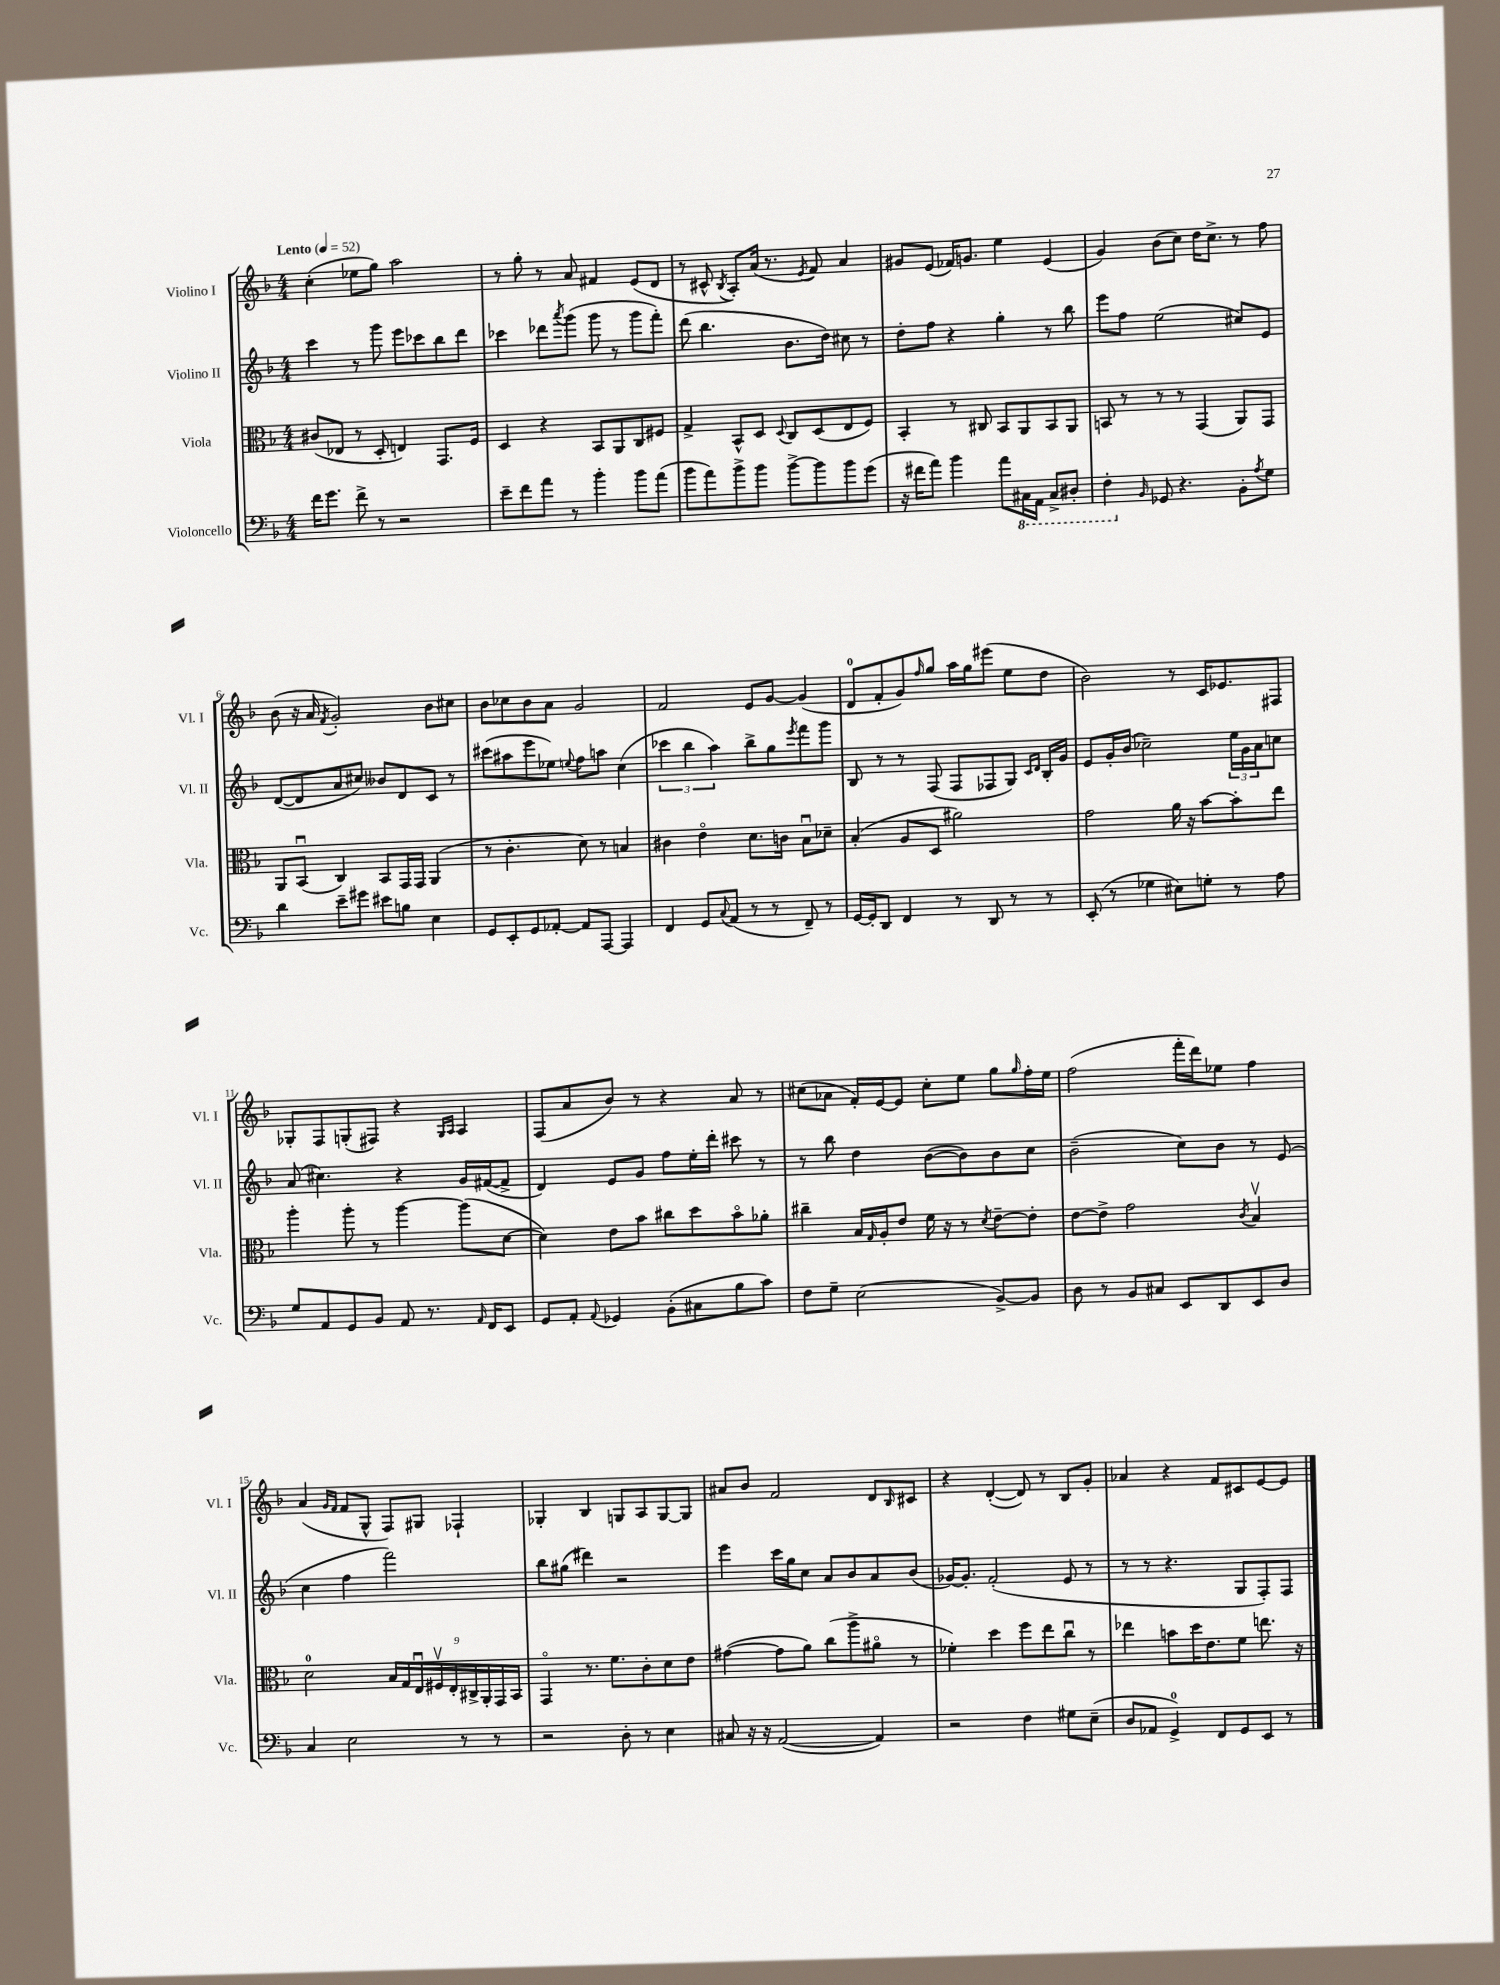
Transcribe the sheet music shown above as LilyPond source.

<<
\new StaffGroup <<
\new Staff = "s0" \with { instrumentName = "Violino I" shortInstrumentName = "Vl. I" } {
    \clef treble \key f \major \numericTimeSignature \time 4/4 \tempo "Lento" 4 = 52
    c''4-.( ees''8 g''8) a''2 |
    r8 g''8-. r8 a'8 fis'4 e'8( d'8 |
    r8 cis'8-^ \acciaccatura { bes8 } a8-.) a'16( r8. \acciaccatura { e'8 } f'8) a'4 |
    gis'8 e'8( fes'16) g'8. e''4 e'4( |
    g'4) bes'8( c''8) d''16 c''8.-> r8 f''8 |
    bes'8( r16 a'16 \acciaccatura { f'8 } g'2-.) bes'8 cis''8 |
    bes'8 ces''8 bes'8 a'8 g'2 |
    f'2 e'8 g'8~ g'4( |
    d'8-0 f'8-. g'8) \grace { f''16 } g''8 a''16 g''16 eis'''8( e''8 d''8 |
    bes'2) r8 c'16 ees'8. fis8 |
    ges8-. f8 g8-.( fis8) r4 \grace { g16 a16 } a4 |
    f8( a'8 bes'8) r8 r4 a'8 r8 |
    cis''8( aes'8 f'16-.) e'16~ e'8 cis''8-. e''8 g''8 \grace { g''16 } f''16-. e''16 |
    f''2( f'''16-. d'''16) ees''8 f''4 |
    a'4( \grace { g'16 f'16 } f'8 g8-^ f8) gis8 fes4-! |
    ges4-. bes4 g8 a8 g8~ g8 |
    ais'8 bes'8 f'2 d'8 \grace { bes16 } cis'8 |
    r4 d'4~-.( d'8) r8 bes8 g'8-. |
    aes'4 r4 f'8 cis'8 e'8~ e'8 \bar "|." |
}
\new Staff = "s1" \with { instrumentName = "Violino II" shortInstrumentName = "Vl. II" } {
    \clef treble \key f \major \numericTimeSignature \time 4/4
    c'''4 r8 g'''8 e'''8 ces'''8 bes''8 d'''8 |
    ces'''4 des'''8 \acciaccatura { a'''8 } g'''8( g'''8 r8 g'''8 f'''8-.) |
    d'''8( bes''4. bes'8. d''16) cis''8 r8 |
    d''8-. f''8 r4 g''4-. r8 bes''8 |
    e'''8 f''8 e''2( cis''8) e'8 |
    d'8~( d'8 a'8 cis''8) beses'8 d'8 c'8 r8 |
    cis'''8( ais''8 e'''8 ees''8) \appoggiatura { e''8 } f''8 a''8 c''4( |
    \tuplet 3/2 { ces'''4 bes''4 a''4) } bes''8-> g''8 \acciaccatura { e'''8 } f'''8 g'''8 |
    bes8 r8 r8 f8( f8 fes8 g8) \grace { c'16 d'16 } bes16-. g'16 |
    e'8 g'16-. bes'16( ces''2--) \tuplet 3/2 { e''16 g'16 a'16 } c''8 |
    a'8( cis''4.) r4 g'16 fis'16~( fis'8-> |
    d'4) e'8 g'8 f''8 e''16-. d'''16-. cis'''8 r8 |
    r8 bes''8 d''4 bes'8~( bes'8) bes'8 c''8 |
    bes'2--( c''8) bes'8 r8 e'8( |
    c''4 f''4 f'''2) |
    bes''8 gis''8( dis'''4) r2 |
    e'''4 c'''16 g''16 c''8 a'8 bes'8 a'8 bes'8( |
    ges'16~) ges'8.-. f'2-.( e'8 r8 |
    r8 r8 r4. g8 f8-.) f8 \bar "|." |
}
\new Staff = "s2" \with { instrumentName = "Viola" shortInstrumentName = "Vla." } {
    \clef alto \key f \major \numericTimeSignature \time 4/4
    cis'8( ees8 r8 d8-. e4) g,8. f16 |
    d4 r4 bes,8 a,8 c8 fis8 |
    g4-> bes,8-^ d8 \appoggiatura { d8 } c8 d8( e8 f8) |
    bes,4-. r8 cis8 bes,8 a,8 bes,8 a,8 |
    b,8 r8 r8 r8 g,4( a,8) g,8 |
    a,8 bes,8\downbow( c4) bes,8 g,16 g,16 a,4( |
    r8 c'4.-. d'8) r8 b4 |
    cis'4 e'4\flageolet d'8. c'16 bes8\downbow des'8-- |
    bes4-.( a8 d8 ais'2) |
    g'2 a'16 r16 bes'8~ bes'8-. e''8 |
    a''4-. a''8-. r8 a''4~ a''8( d'8~ |
    d'4) e'8 bes'8 cis''8 d''8 bes'8\flageolet aes'8-. |
    cis''4-- bes16 \grace { g16 } a16-. e'8 f'16 r16 r8 \acciaccatura { d'8 } e'8~-- e'8-. |
    e'8~ e'8-> g'2 \acciaccatura { c'8 } bes4\upbow |
    d'2-0 \tuplet 9/8 { bes16 g16 e16\downbow fis16\upbow e16-. cis16-> a,16-. g,16 bes,16 } |
    g,4\flageolet r8. f'8. c'8-. d'8 e'8 |
    gis'4~( gis'8 a'8) c''8( a''8-> ais'8\flageolet r8 |
    fes'4-.) d''4 f''8 e''8 c''8\downbow r8 |
    ees''4 b'8 d''16 e'8. f'8 e''8. r16 \bar "|." |
}
\new Staff = "s3" \with { instrumentName = "Violoncello" shortInstrumentName = "Vc." } {
    \clef bass \key f \major \numericTimeSignature \time 4/4
    f'16 g'8. f'8-> r8 r2 |
    e'8-- f'8 a'8 r8 bes'4-. bes'8 a'8( |
    bes'8 a'8) bes'8-> bes'8 bes'8~-> bes'8 bes'8 g'8( |
    r16 fis'16 a'8) bes'4 a'8 \ottava #-1 cis,16 a,,16 cis,8-> dis,8-. |
    f,4-. \ottava #0 \grace { bes,16 } ges,8 r4. bes,8-. \acciaccatura { a8 } g8 |
    d'4 e'8-- gis'8 eis'8 b8 e4 |
    g,8 e,8-. g,8 aes,8~-. aes,8 a,,8~ a,,4 |
    f,4 g,8 \appoggiatura { c8 } a,8( r8 r8 f,8--) r8 |
    g,16~ g,16-. d,8 f,4 r8 d,8 r8 r8 |
    e,8-.( r8 ges4 eis8) g8-. r8 a8 |
    g8 a,8 g,8 bes,8 a,8 r8. \grace { a,16 } f,16 e,8 |
    g,8 a,8-. \appoggiatura { a,8 } ges,4 bes,8-.( cis8 bes8 c'8) |
    f8 g8-- e2( bes,8~->) bes,8 |
    d8 r8 bes,8 cis8 e,8 d,8 e,8 d8 |
    c4 e2 r8 r8 |
    r2 d8-. r8 e4 |
    cis8 r16 r16 a,2~( a,4) |
    r2 f4 gis8 e8--( |
    d8 aes,8 g,4-0->) f,8 g,8 e,8 r8 \bar "|." |
}
>>
>>
